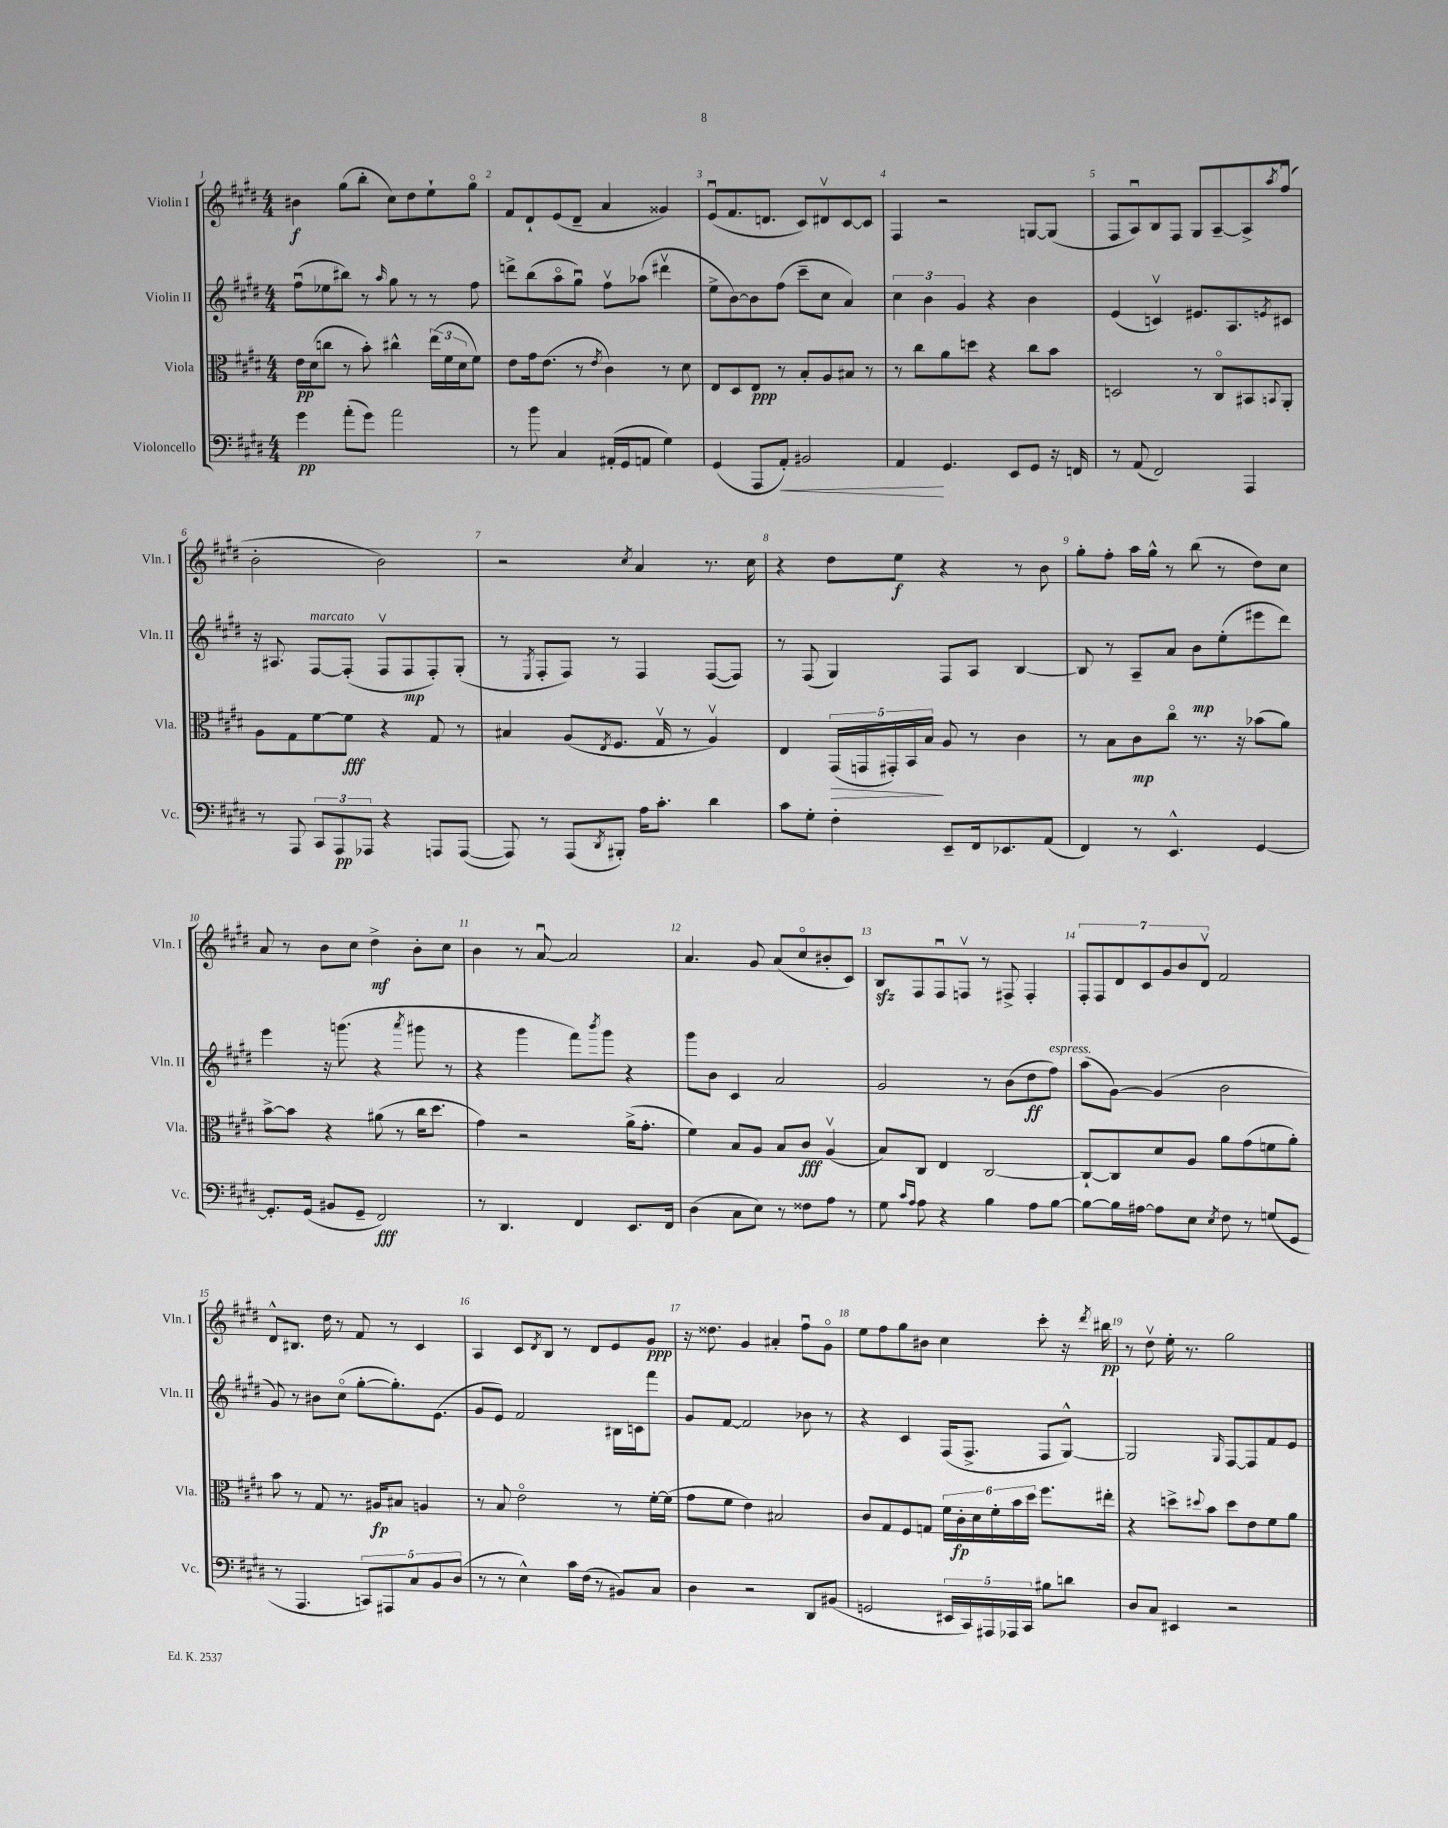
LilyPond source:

<<
\new StaffGroup <<
\new Staff = "s0" \with { instrumentName = "Violin I" shortInstrumentName = "Vln. I" } {
    \clef treble \key e \major \numericTimeSignature \time 4/4
    bis'4\f gis''8( b''8-. cis''8) dis''8 e''8-! gis''8\flageolet |
    fis'8 dis'8-! e'8( dis'8-- a'4 gisis'4) |
    e'8\downbow( fis'8. d'8. cis'8) dis'8\upbow cis'8~ cis'8 |
    fis4 r2 g8~ g8( |
    fis8 a8\downbow) b8 fis8 gis8 a8~-- a8-> \acciaccatura { a''8 } fis''8\downbow( |
    b'2-. b'2) |
    r2 \acciaccatura { cis''8 } a'4 r8. cis''16 |
    r4 dis''8 e''8\f r4 r8 b'8 |
    gis''8-. fis''8-. a''16 gis''16-^ r8 b''8( r8 dis''8) cis''8 |
    a'8 r8 b'8 cis''8 dis''4->\mf b'8-. cis''8 |
    b'4 r8 a'8~\downbow a'2 |
    a'4. gis'8 a'8( cis''8\flageolet bis'8-. cis'8) |
    b8\sfz fis8 fis8\downbow f8\upbow r8 fis8-> fis4-. |
    \tuplet 7/4 { fis8-. fis8 dis'8 cis'8 gis'8 b'8 dis'8\upbow } fis'2 |
    dis'8-^ bis8. dis''16 r8 fis'8 r8 cis'4 |
    a4 cis'8 \acciaccatura { dis'8 } b8 r8 dis'8 e'8 gis'8\ppp |
    r16 disis''8. gis'4 ais'4-. fis''8\downbow gis'8\flageolet |
    e''8 fis''8 gis''8 bis'8 cis''4 cis'''8-. r16 \acciaccatura { dis'''8 } bis''16\pp |
    r8 dis''8\upbow e''16-. r8. gis''2 \bar "|." |
}
\new Staff = "s1" \with { instrumentName = "Violin II" shortInstrumentName = "Vln. II" } {
    \clef treble \key e \major \numericTimeSignature \time 4/4
    fis''8\downbow( ees''8 bis''8) r8 \grace { a''16 } gis''8 r8 r8 fis''8 |
    d'''8-> b''8( a''8\flageolet gis''8\downbow) fis''8\upbow aes''8( dis'''4\upbow |
    e''8-> b'8~) b'8 fis''8( cis'''8-- cis''8 a'4) |
    \tuplet 3/2 { cis''4 b'4 gis'4 } r4 b'4 |
    e'4( c'4\upbow) eis'8. a8. \acciaccatura { e'8 } cis'8 |
    r16 ais8. fis8~^\markup { \italic "marcato" } fis8-.( fis8\upbow fis8\mp fis8-.) gis8-.( |
    r8 \acciaccatura { e8 } fis8-. fis8) r8 fis4 fis8~( fis8) |
    r8 fis8( gis4) fis8 a8 b4~ |
    b8 r8 a8-- a'8 b'8\mp e''8-.( eis'''8 dis'''8) |
    e'''4 r16 g'''8.( r4 \acciaccatura { a'''8 } gis'''8 r8 |
    r4 gis'''4 fis'''8) \acciaccatura { b'''8 } gis'''8 r4 |
    gis'''8 b'8 cis'4 a'2 |
    gis'2 r8 b'8( dis''8\ff fis''8^\markup { \italic "espress." }) |
    a''8( gis'8~) gis'4( b'2 |
    gis'8) r8 bis'8 cis''8\flageolet( gis''8~-. gis''8.-.) e'8.( |
    gis'8 e'8) fis'2 bis16 c'16 fis'''8 |
    gis'8 fis'8~ fis'2 bes'8 r8 |
    r4 cis'4 fis16( fis8.-> fis8 gis8~-^) |
    gis2 \grace { gis16 } fis8~ fis8 fis'8 e'8 \bar "|." |
}
\new Staff = "s2" \with { instrumentName = "Viola" shortInstrumentName = "Vla." } {
    \clef alto \key e \major \numericTimeSignature \time 4/4
    e'16\pp dis'16( c''8 r8 b'8-.) cis''4-^ \tuplet 3/2 { e''16( fis'16 dis'16 } fis'8) |
    e'8 gis'16 e'8.( r8 \acciaccatura { e'8 } cis'4) r8 dis'8 |
    e8 dis8 e8\ppp r8 b8-. a8 bis8 r8 |
    r8 cis''8 a'8 d''8 r4 cis''8 b'8 |
    d2 r8 cis8\flageolet bis,8 \appoggiatura { b,8 } a,8-. |
    a8 gis8 fis'8~ fis'8\fff r4 gis8 r8 |
    bis4 a8( \acciaccatura { e8 } fis8. gis16\upbow r8 a4\upbow) |
    e4 \tuplet 5/4 { gis,16\>( g,16 gis,16-.) b,16 b16\! } a8 r8 cis'4 |
    r8 b8 cis'8\mp cis''8\flageolet r8. r16 bes'8( a'8) |
    b'8~-> b'8 r4 ais'8( r8 cis''16 dis''8. |
    gis'4) r2 a'16->( gis'8.-. |
    fis'4) b8 a8 b8 cis'8\fff a4\upbow( |
    b8) cis8 e4 cis2~ |
    cis8~-! cis8 dis'8 a8 a'8 gis'8( f'8 a'8-.) |
    b'8 r8 gis8 r8. ais16\fp bis8 a4 |
    r8 b8 e'2\flageolet r8 fis'16~-. fis'16( |
    gis'8 fis'8 e'4) bis2 |
    cis'8 gis8 fis8 g8 \tuplet 6/4 { fis'16 cis'16-.\fp dis'16 fis'16-. b'16 dis''16 } fis''8. eis''16-. |
    r4 d''8-> \appoggiatura { dis''8 } b'8 dis''8 e'8 fis'8 a'8 \bar "|." |
}
\new Staff = "s3" \with { instrumentName = "Violoncello" shortInstrumentName = "Vc." } {
    \clef bass \key e \major \numericTimeSignature \time 4/4
    gis'4\pp a'8-.( gis'8) a'2 |
    r8 b'8 cis4 ais,16-.( gis,16 a,8 gis4) |
    gis,4( a,,8 a,8-.\<) bis,2 |
    a,4\! gis,4. e,8 gis,8 r16 f,16 |
    r8 a,8( fis,2) a,,4 |
    r8 a,,8 \tuplet 3/2 { cis,8 a,,8\pp aes,,8 } r4 a,,8 a,,8~( |
    a,,8) r8 a,,8( \acciaccatura { dis,8 } bis,,8-.) a16 cis'8.-. dis'4 |
    cis'8 gis8-. fis4-. e,8-- fis,16 ees,8. a,8( |
    fis,4) r8 e,4.-^ gis,4~ |
    gis,8.-. gis,16( bis,8 gis,8-- fis,2\fff) |
    r8 dis,4. fis,4 e,8. fis,16 |
    dis4( cis8 e8) r8 fisis8 a8 r8 |
    gis8 \grace { cis'16 a16 } a8 r4 b4 a8 b8~ |
    b8~ b16 ais16~ ais8 e8 \acciaccatura { e8 } fis8 r8 g8( gis,8 |
    r8 a,,4. \tuplet 5/4 { c,8) ais,,8 cis8 b,8 dis8( } |
    r8 r8 e4-^) cis'16 fis16( r8 bis,8) cis8 |
    dis4 r2 dis,8 bis,8( |
    g,2 \tuplet 5/4 { eis,16 cis,16) ais,,16 aes,,16 cis,16 } bis8 d'8 |
    dis8 cis8 eis,4 r2 \bar "|." |
}
>>
>>
\layout { \context { \Score \override BarNumber.break-visibility = ##(#f #t #t) barNumberVisibility = #all-bar-numbers-visible } }
